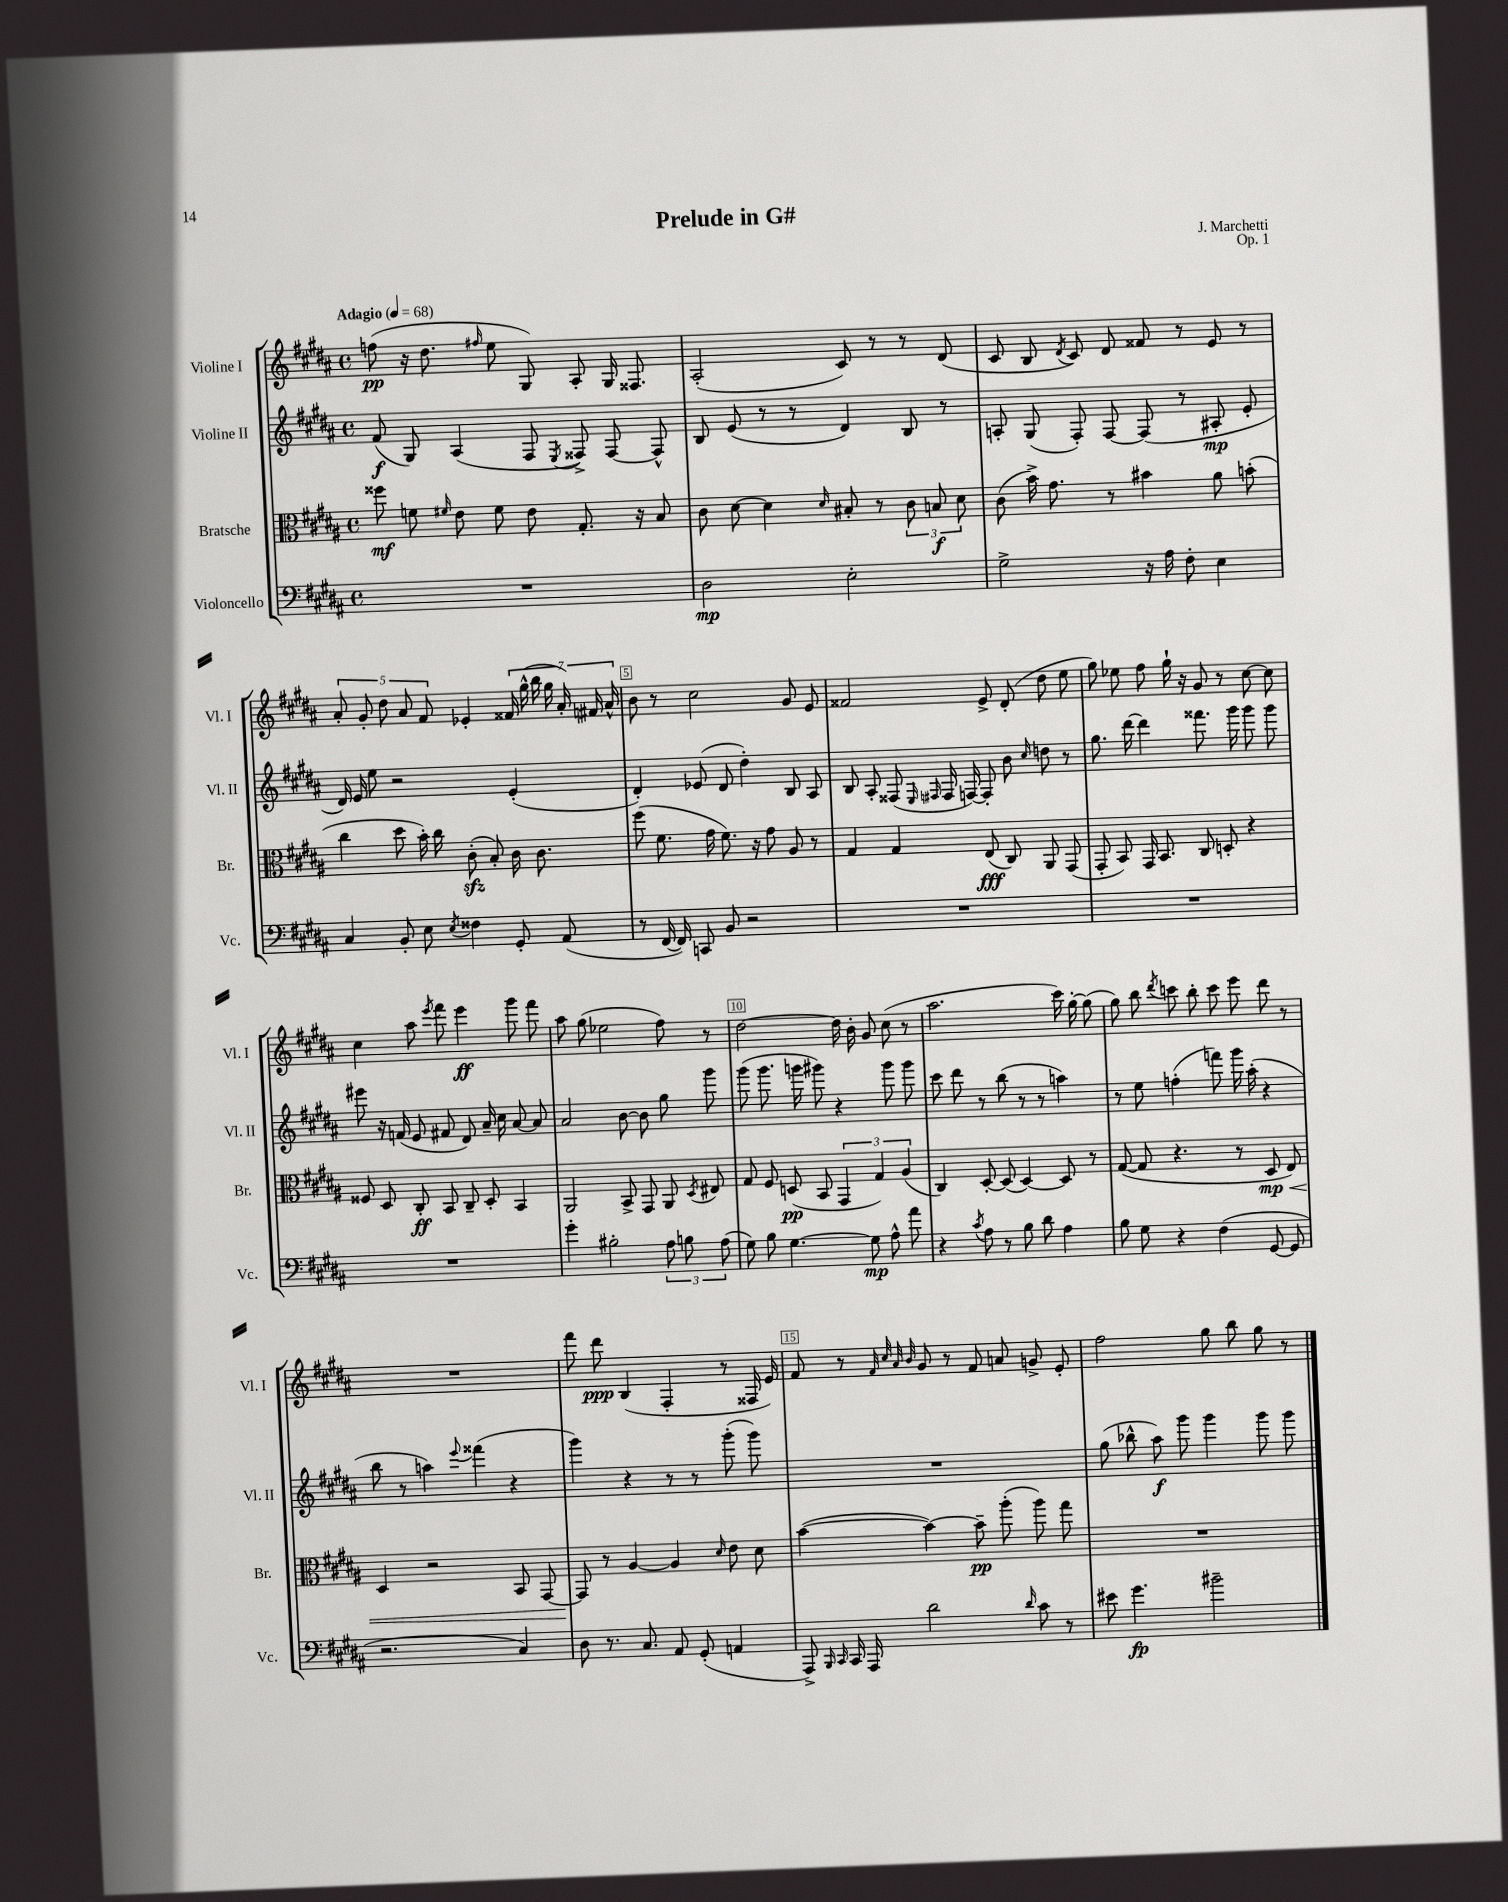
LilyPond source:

\header { title = "Prelude in G#" composer = "J. Marchetti" opus = "Op. 1" }
<<
\new StaffGroup <<
\new Staff = "s0" \with { instrumentName = "Violine I" shortInstrumentName = "Vl. I" } {
    \clef treble \key b \major \defaultTimeSignature \time 4/4 \tempo "Adagio" 4 = 68
    \autoBeamOff f''8\pp( r16 dis''8. \grace { fis''16 } e''8 gis8) ais8-. gis16 fisis8. |
    ais2-.( cis'8) r8 r8 dis'8( |
    cis'8 b8 \acciaccatura { dis'8 } cis'8) dis'8 fisis'8 r8 e'8 r8 |
    \tuplet 5/4 { ais'8-. gis'8-. dis''8 ais'8 fis'8 } ees'4-. \tuplet 7/4 { fisis'16 gis''16-^( b''16 gis''16 ais'16-.) fis'16 ais'16-^ } |
    b'8 r8 cis''2 gis'8 e'8 |
    fisis'2 e'8-> dis'8-.( dis''8 e''8 |
    gis''8) ees''8 fis''8 gis''16-! r16 gis'8 r8 cis''8~ cis''8 |
    cis''4 ais''8 \acciaccatura { e'''8 } fis'''8 e'''4\ff gis'''8 fis'''8 |
    ais''8 gis''8( ees''2 fis''8) r8 |
    dis''2~ dis''16 b'16-. gis'8 cis''8( r8 |
    ais''2. cis'''16) gis''16~-. gis''8( |
    gis''8) b''8 \acciaccatura { dis'''8 } c'''8 b''8-. c'''8 e'''8 dis'''8 r8 |
    R1 |
    fis'''8 dis'''8\ppp b4( fis4-. r8 fisis16 e'16) |
    fis'8 r8 \grace { fis'32 cis''32 ais'32 b'32 } gis'8 r8 fis'8 a'8 g'8-> e'8-. |
    fis''2 gis''8 b''8 gis''8 r8 \bar "|." |
}
\new Staff = "s1" \with { instrumentName = "Violine II" shortInstrumentName = "Vl. II" } {
    \clef treble \key b \major \defaultTimeSignature \time 4/4
    \autoBeamOff fis'8\f( gis8) ais4( fis8 \acciaccatura { e8 } fisis8->) fisis8~ fisis8-^ |
    b8 e'8( r8 r8 dis'4) b8 r8 |
    a8-. gis8( fis8-.) fis8~ fis8( r8 ais8-.\mp e'8-. |
    dis'16) e'16 e''8 r2 e'4-.( |
    dis'4-.) ees'8( dis'8 dis''4-.) b8 ais8 |
    b8 ais8-. fisis8( \grace { e16 fis16 } fis16 f16~) f8-. b'8 \grace { cis''16 } d''8 r8 |
    gis''8. dis'''16~ dis'''4 fisis'''8. gis'''16 gis'''8 gis'''8 |
    eis'''8 r16 f'16( e'8 fis'8 dis'8) ais'16-- cis''16 ais'8~ ais'8 |
    ais'2 b'8~ b'8 gis''8 gis'''8 |
    gis'''8( gis'''8. g'''16 gis'''8) r4 gis'''8 gis'''8 |
    cis'''8 dis'''8 r8 b''8( r8 r8 a''4) |
    r8 e''8 f''4-.( f'''8) gis'''16 ais''16-.( r4 |
    b''8 r8 a''4) \appoggiatura { e'''8 } fisis'''4( r4 |
    gis'''4) r4 r8 r8 gis'''8-.( gis'''8) |
    R1 |
    gis''8( bes''8-^ ais''8\f) gis'''8 gis'''4 gis'''8 gis'''8 \bar "|." |
}
\new Staff = "s2" \with { instrumentName = "Bratsche" shortInstrumentName = "Br." } {
    \clef alto \key b \major \defaultTimeSignature \time 4/4
    \autoBeamOff fisis''8\mf f'8 \grace { fis'16 } e'8 fis'8 e'8 gis8.-. r16 b8 |
    cis'8 dis'8~ dis'4 \grace { dis'16 } bis8-. r8 \tuplet 3/2 { cis'8 b8\f dis'8 } |
    cis'8( b'16->) gis'8. r8 bis'4 ais'8 b'8-.( |
    cis''4 dis''8 b'16-.) cis''16 cis'8-.\sfz( b8-.) cis'16 cis'8. |
    fis''8( fis'8. gis'16 fis'8.) r16 gis'8 ais8 r8 |
    gis4 gis4 e8\fff( cis8) ais,8 gis,8( |
    gis,8-. b,8) gis,16 b,8. cis8 d8-. r4 |
    fisis8 dis8 cis8-.\ff b,8 cis8-- dis8-. b,4 |
    ais,2 b,8-> gis,8 ais,8 \acciaccatura { dis8 } eis8 |
    gis8 fis8 d8\pp( b,8 \tuplet 3/2 { gis,4 gis4) ais4( } |
    cis4) dis8~-. dis8( dis4~) dis8 r8 |
    gis8~( gis8 r4. r8 dis8\mp\< e8) |
    dis4 r2 b,8 gis,8~ |
    gis,8\! r8 ais4~ ais4 \grace { dis'16 } e'8 dis'8 |
    b'4~( b'4~) b'8--\pp ais''8-.( ais''8) gis''8 |
    R1 \bar "|." |
}
\new Staff = "s3" \with { instrumentName = "Violoncello" shortInstrumentName = "Vc." } {
    \clef bass \key b \major \defaultTimeSignature \time 4/4
    \autoBeamOff R1 |
    dis2\mp e2-. |
    gis2-> r16 ais16 fis8-. e4 |
    cis4 b,8-. e8 \acciaccatura { e8 } fisis4 gis,8-. ais,8( |
    r8 fis,16~ fis,16) c,8 b,8 r2 |
    R1 |
    R1 |
    R1 |
    gis'4-. bis2-. \tuplet 3/2 { ais8 b8 ais8( } |
    gis8) b8 gis4.~ gis8\mp ais8-^ ais'8 |
    r4 \acciaccatura { cis'8 } ais8 r8 b8 dis'8 ais4 |
    b8 gis8 r4 fis4( gis,8~ gis,8 |
    r2. cis4) |
    dis8 r8. cis8. ais,8 gis,8-.( a,4 |
    ais,,8->) \grace { b,,16 cis,16 } cis,16 ais,,16 dis'2 \grace { dis'16 } cis'8 r8 |
    eis'8 gis'4.\fp bis'2-- \bar "|." |
}
>>
>>
\layout { \context { \Score \override BarNumber.break-visibility = ##(#f #t #t) barNumberVisibility = #(every-nth-bar-number-visible 5) \override BarNumber.stencil = #(make-stencil-boxer 0.1 0.3 ly:text-interface::print) } }
